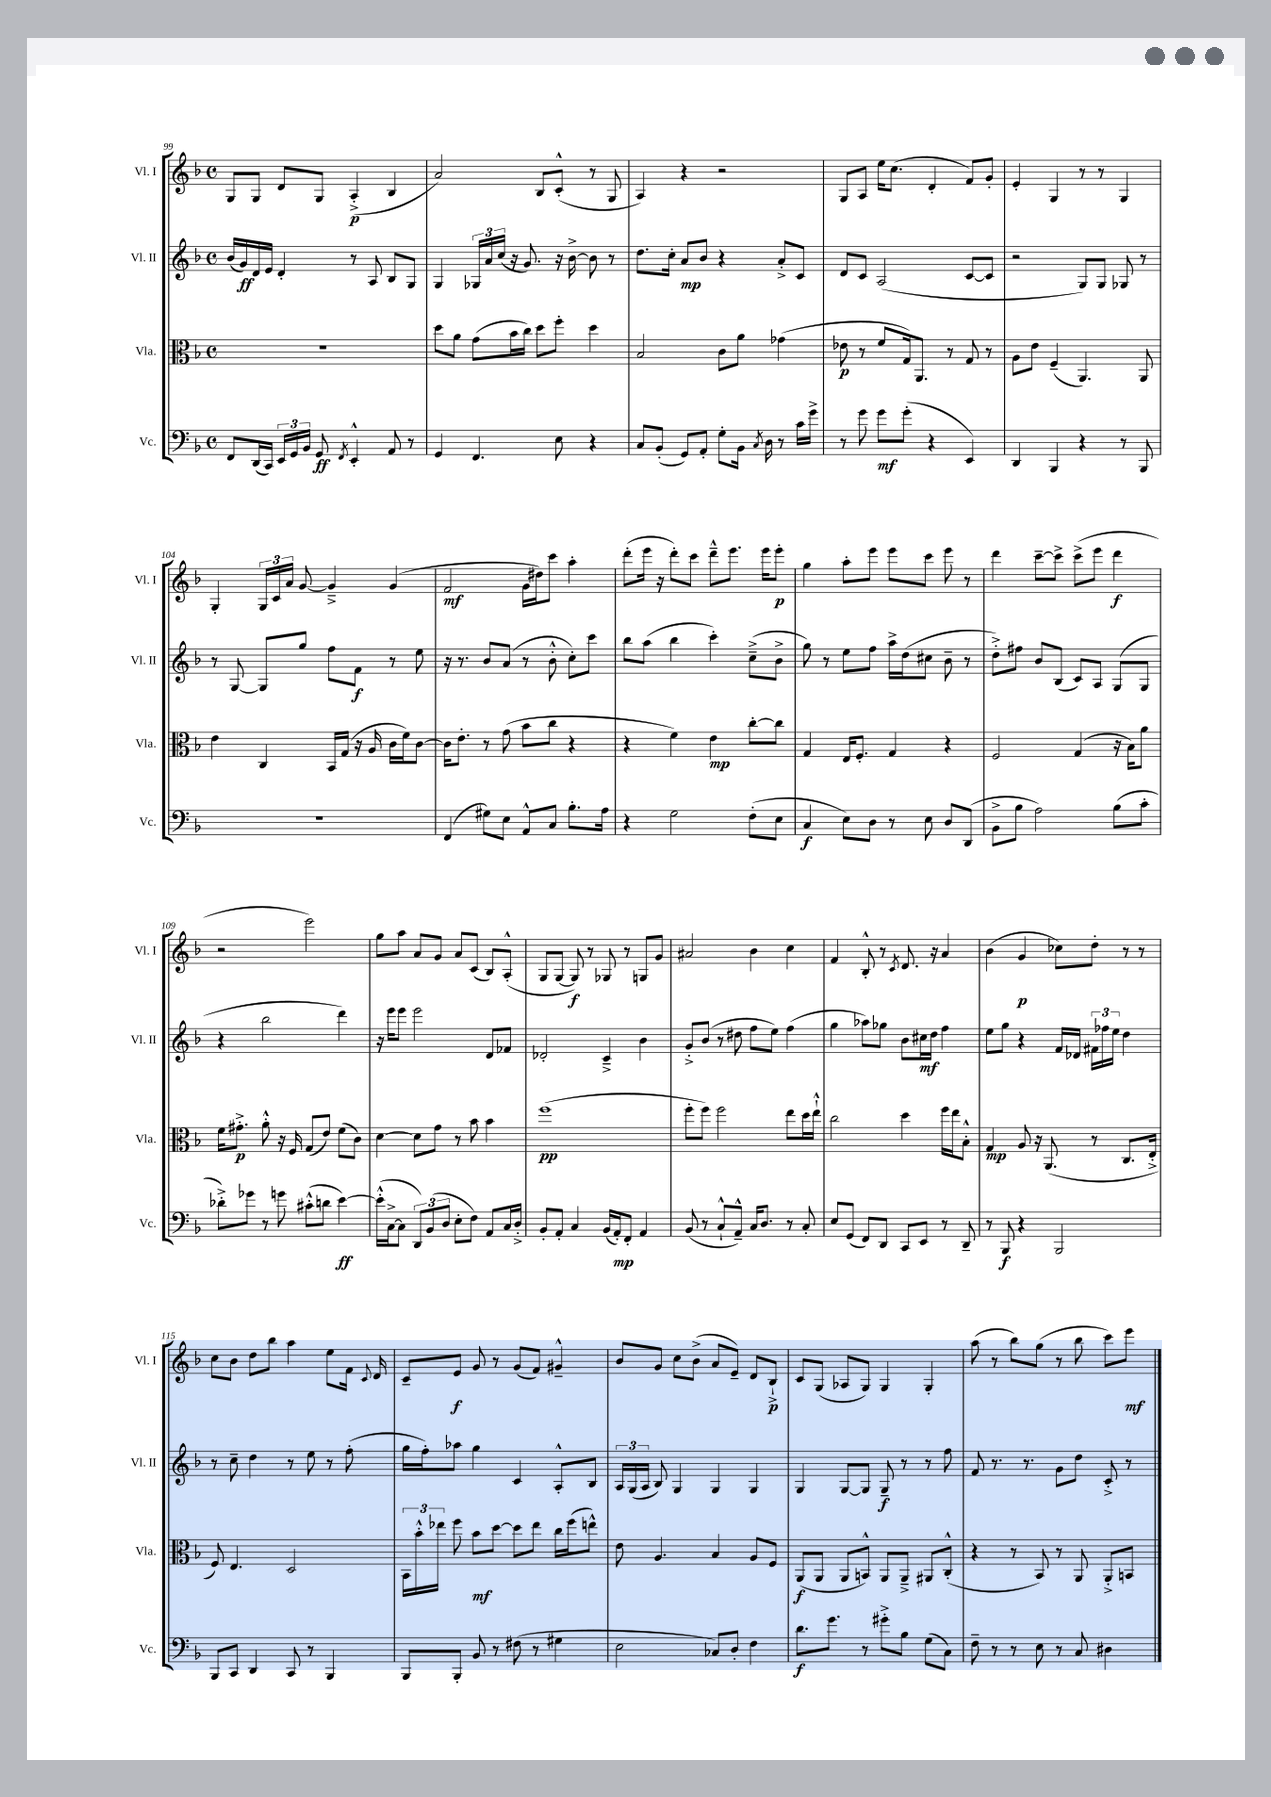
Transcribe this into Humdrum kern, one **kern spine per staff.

**kern	**dynam	**kern	**dynam	**kern	**dynam	**kern	**dynam
*part4	*part4	*part3	*part3	*part2	*part2	*part1	*part1
*staff4	*staff4	*staff3	*staff3	*staff2	*staff2	*staff1	*staff1
*I"Vc.	*	*I"Vla.	*	*I"Vl. II	*	*I"Vl. I	*
*I'Vc.	*	*I'Vla.	*	*I'Vl. II	*	*I'Vl. I	*
*clefF4	*	*clefC3	*	*clefG2	*	*clefG2	*
*k[b-]	*	*k[b-]	*	*k[b-]	*	*k[b-]	*
*M4/4	*	*M4/4	*	*M4/4	*	*M4/4	*
*met(c)	*	*met(c)	*	*met(c)	*	*met(c)	*
=99	=99	=99	=99	=99	=99	=99	=99
8FF/L	.	1r	.	(16b-/LL	.	8G/L	.
.	.	.	.	16g/)	ff	.	.
(16DD/L	.	.	.	16d/	.	8G/J	.
16CC/JJ)	.	.	.	16e/JJ	.	.	.
24EE/LL	.	.	.	4d'/	.	8d/L	.
24GG/	.	.	.	.	.	.	.
24BB-/JJ	.	.	.	.	.	.	.
8GG/	ff	.	.	.	.	8G/J	.
8qFF/	.	.	.	.	.	.	.
4EE'^^/	.	.	.	8r	.	(4A'^/	p
.	.	.	.	8A/	.	.	.
8AA/	.	.	.	8B-/L	.	4B-/	.
8r	.	.	.	8G/J	.	.	.
=100	=100	=100	=100	=100	=100	=100	=100
4GG/	.	8dd\L	.	4G/	.	2a/)	.
.	.	8a\J	.	.	.	.	.
4.FF/	.	(8g\L	.	24G-X/LL	.	.	.
.	.	.	.	24a/	.	.	.
.	.	.	.	(24cc/JJ	.	.	.
.	.	16b-\L	.	16r	.	.	.
.	.	16cc\JJ)	.	8.g/)	.	.	.
.	.	8dd\L	.	.	.	8B-/L	.
8E\	.	8ff'\J	.	16r	.	(8c'^^/J	.
.	.	.	.	[16b-^\	.	.	.
4r	.	4dd\	.	8b-\]	.	8r	.
.	.	.	.	8r	.	8G/	.
=101	=101	=101	=101	=101	=101	=101	=101
8C/L	.	2B-/	.	8.dd\L	.	4A/)	.
(8BB-'/J	.	.	.	.	.	.	.
.	.	.	.	16cc'\Jk	.	.	.
8GG/L)	.	.	.	8a/L	mp	4r	.
8AA'/J	.	.	.	8b-/J	.	.	.
8G'\L	.	8c\L	.	4r	.	2r	.
16BB-\Jk	.	8a\J	.	.	.	.	.
8qC/	.	.	.	.	.	.	.
16D\	.	.	.	.	.	.	.
8r	.	(4g-X\	.	8a'^/L	.	.	.
16c\LL	.	.	.	8c/J	.	.	.
16g^\JJ	.	.	.	.	.	.	.
=102	=102	=102	=102	=102	=102	=102	=102
8r	.	8e-X\	p	8d/L	.	8G/L	.
8g\	.	8r	.	8c/J	.	8A/J	.
8g\L	mf	8f/L	.	(2A/	.	16ee\KL	.
.	.	.	.	.	.	(8.cc\J	.
(8g'\J	.	16G/k)	.	.	.	.	.
.	.	8.AA/J	.	.	.	.	.
4r	.	.	.	.	.	4d'/	.
.	.	8r	.	.	.	.	.
4EE/)	.	8G/	.	[8c/L	.	8f/L)	.
.	.	8r	.	8c/J]	.	8g'/J	.
=103	=103	=103	=103	=103	=103	=103	=103
4DD/	.	8A\L	.	2r	.	4e'/	.
.	.	8e\J	.	.	.	.	.
4BBB-/	.	(4F~/	.	.	.	4G/	.
4r	.	4.AA/)	.	8G/L)	.	8r	.
.	.	.	.	8G/J	.	8r	.
8r	.	.	.	8G-X/	.	4G/	.
8BBB-/	.	8AA/	.	8r	.	.	.
!!LO:LB:g=z
=104	=104	=104	=104	=104	=104	=104	=104
1r	.	4e\	.	8r	.	4G'/	.
.	.	.	.	[8G/	.	.	.
.	.	4C/	.	8G/L]	.	24G/LL	.
.	.	.	.	.	.	24c/	.
.	.	.	.	.	.	24a/JJ	.
.	.	.	.	8gg/J	.	[8g/	.
.	.	16BB-/LL	.	8ff\L	.	4g~^/]	.
.	.	(16G/JJ	.	.	.	.	.
.	.	16r	.	8f\J	f	.	.
.	.	16A/	.	.	.	.	.
.	.	16c\LL	.	8r	.	(4g/	.
.	.	16f\J)	.	.	.	.	.
.	.	[8c\J	.	8ee\	.	.	.
=105	=105	=105	=105	=105	=105	=105	=105
(4FF/	.	16c\KL]	.	16r	.	2f/	mf
.	.	8.e'\J	.	8.r	.	.	.
8G#X\L)	.	8r	.	8b-/L	.	.	.
8E\J	.	(8g\	.	(8a/J	.	.	.
8AA^^/L	.	8b-\L	.	8r	.	16g\LL	.
.	.	.	.	.	.	16dd#X\J)	.
8C/J	.	8cc\J	.	8b-'^^\	.	8ccc\J	.
8.B-'\L	.	4r	.	8cc'\L)	.	4aa'\	.
.	.	.	.	8ccc\J	.	.	.
16A\Jk	.	.	.	.	.	.	.
=106	=106	=106	=106	=106	=106	=106	=106
4r	.	4r	.	8bb-\L	.	(8ddd'\L	.
.	.	.	.	(8aa\J	.	16eee\Jk	.
.	.	.	.	.	.	16r	.
2G\	.	4f\)	.	4bb-\	.	8ddd'\L)	.
.	.	.	.	.	.	8ccc\J	.
.	.	4e\	mp	4ccc'\)	.	8ddd~^^\L	.
.	.	.	.	.	.	8.eee\J	.
(8F'\L	.	[8cc'\L	.	(8cc~^\L	.	.	.
.	.	.	.	.	.	16eee\KL	.
8E\J	.	8cc\J]	.	8b-^\J	.	8eee'\J	p
=107	=107	=107	=107	=107	=107	=107	=107
4C/	f	4G/	.	8gg\)	.	4gg\	.
.	.	.	.	8r	.	.	.
8E\L)	.	16E/KL	.	8ee\L	.	8aa'\L	.
.	.	8.F'/J	.	.	.	.	.
8D\J	.	.	.	8ff\J	.	8eee\J	.
8r	.	4G/	.	16aa^\LL	.	8eee\L	.
.	.	.	.	(16dd\J	.	.	.
8E\	.	.	.	8cc#X\J	.	8ccc\J	.
8D/L	.	4r	.	8b-~\	.	8eee\	.
(8DD/J	.	.	.	8r	.	8r	.
=108	=108	=108	=108	=108	=108	=108	=108
8BB-^\L	.	2F/	.	8dd'^\L)	.	4ddd\	.
8B-\J	.	.	.	8ff#X\J	.	.	.
2A\)	.	.	.	8b-/L	.	[8ccc~\L	.
.	.	.	.	(8B-/J	.	8ccc^\J]	.
.	.	(4G/	.	8c/L)	.	(8ccc^\L	.
.	.	.	.	8A/J	.	8eee\J	.
(8B-\L	.	16r	.	(8G/L	.	4ddd\	f
.	.	16B-\KL)	.	.	.	.	.
8c'\J	.	8a\J	.	8G/J	.	.	.
!!LO:LB:g=z
=109	=109	=109	=109	=109	=109	=109	=109
8d-X'^\L)	.	16f\KL	.	4r	.	2r	.
.	.	8.g#X'^\J	p	.	.	.	.
8g-X\J	.	.	.	.	.	.	.
8r	.	8a'^^\	.	2bb-\	.	.	.
8gn\	.	16r	.	.	.	.	.
.	.	16F/	.	.	.	.	.
(8c#X'^^\L	.	(8G/L	.	.	.	2eee\)	.
8dn\J	.	8e/J)	.	.	.	.	.
[4e\)	ff	(8f\L	.	4ddd\)	.	.	.
.	.	8c\J)	.	.	.	.	.
=110	=110	=110	=110	=110	=110	=110	=110
(16e'^^\LL]	.	[4d\	.	16r	.	8gg\L	.
[16C^\J	.	.	.	16eee\KL	.	.	.
8C\J]	.	.	.	8eee\J	.	8aa\J	.
12DD/L)	.	8d\L]	.	2eee\	.	8a/L	.
(12BB-/	.	.	.	.	.	.	.
.	.	8g\J	.	.	.	8g/J	.
12D/J	.	.	.	.	.	.	.
8E'\L	.	8r	.	.	.	8a/L	.
8F\J)	.	8b-\	.	.	.	(8c/J	.
8AA/L	.	4b-\	.	8d/L	.	8B-/L)	.
16C/L	.	.	.	8f-X/J	.	(8A'^^/J	.
16D'^/JJ	.	.	.	.	.	.	.
=111	=111	=111	=111	=111	=111	=111	=111
8BB-'/L	.	(1ff	pp	2d-X'/	.	8G/L	.
8AA'/J	.	.	.	.	.	[8G/J	.
4C/	.	.	.	.	.	8G/])	f
.	.	.	.	.	.	8r	.
(16BB-/LL	.	.	.	4c~^/	.	8G-X/	.
16AA'/J)	mp	.	.	.	.	.	.
8FF'/J	.	.	.	.	.	8r	.
4AA/	.	.	.	4b-\	.	8Gn/L	.
.	.	.	.	.	.	8g/J	.
=112	=112	=112	=112	=112	=112	=112	=112
(8BB-/	.	8ff'\L	.	8g'^/L	.	2a#X/	.
8r	.	8ff\J)	.	(8b-/J	.	.	.
8C`^^/L	.	2ff\	.	8r	.	.	.
8AA~^^/J)	.	.	.	8dd#X\	.	.	.
16C/KL	.	.	.	8ff\L	.	4b-\	.
8.D/J	.	.	.	.	.	.	.
.	.	.	.	8ee\J)	.	.	.
8r	.	8ee\L	.	(4ff\	.	4cc\	.
8C'/	.	16dd\L	.	.	.	.	.
.	.	16ee`^^\JJ	.	.	.	.	.
=113	=113	=113	=113	=113	=113	=113	=113
8E/L	.	2cc\	.	4gg\	.	4f/	.
(8GG/J	.	.	.	.	.	.	.
8FF/L)	.	.	.	8aa-X\L)	.	8B-'^^/	.
8DD/J	.	.	.	8gg-X\J	.	8r	.
.	.	.	.	.	.	8qc/	.
8CC/L	.	4dd\	.	8b-\L	.	8.d/	.
8EE/J	.	.	.	16cc#X\L	mf	.	.
.	.	.	.	16dd\JJ	.	16r	.
8r	.	16ff\LL	.	4ff\	.	4a/	.
.	.	16ee\J	.	.	.	.	.
8DD~/	.	8B-'^^\J	.	.	.	.	.
=114	=114	=114	=114	=114	=114	=114	=114
8r	.	4G/	mp	8ee\L	.	(4b-\	.
8BBB-/	f	.	.	8gg\J	.	.	.
4r	.	8A/	.	4r	.	4g/	p
.	.	16r	.	.	.	.	.
.	.	(8.AA/	.	.	.	.	.
2BBB-/	.	.	.	16f/LL	.	8cc-X\L)	.
.	.	.	.	16d-X/JJ	.	.	.
.	.	8r	.	24f#X\LL	.	8dd'\J	.
.	.	.	.	24ff-X\	.	.	.
.	.	.	.	24ee\JJ	.	.	.
.	.	8.C/L	.	4dd\	.	8r	.
.	.	.	.	.	.	8r	.
.	.	16E'^/Jk	.	.	.	.	.
!!LO:LB:g=z
=115	=115	=115	=115	=115	=115	=115	=115
8BBB-/L	.	8F/)	.	8r	.	8cc\L	.
8CC/J	.	4.E/	.	8cc~\	.	8b-\J	.
4DD/	.	.	.	4dd\	.	8dd\L	.
.	.	.	.	.	.	8bb-\J	.
8CC/	.	2D/	.	8r	.	4aa\	.
8r	.	.	.	8ee\	.	.	.
4BBB-/	.	.	.	8r	.	8ee\L	.
.	.	.	.	(8ff'\	.	16f\Jk	.
.	.	.	.	.	.	8qqc/	.
.	.	.	.	.	.	16d/	.
=116	=116	=116	=116	=116	=116	=116	=116
8BBB-/L	.	24BB-\LL	.	16gg\LL	.	8c~/L	.
.	.	24b-'^^\	.	.	.	.	.
.	.	.	.	16ff'\J)	.	.	.
.	.	24ee-X\JJ	.	.	.	.	.
8BBB-'/J	.	8ff\	.	8aa-X\J	.	8e/J	f
8BB-/	.	8b-\L	mf	4gg\	.	8g/	.
8r	.	[8dd\J	.	.	.	8r	.
(8F#X\	.	8dd\L]	.	4c/	.	(8g/L	.
8r	.	8ee-\J	.	.	.	8f/J)	.
4G#X\	.	16cc\LL	.	8A'^^/L	.	4g#X~^^/	.
.	.	(16ff\J	.	.	.	.	.
.	.	8een^^\J)	.	8B-/J	.	.	.
=117	=117	=117	=117	=117	=117	=117	=117
2E\	.	8e\	.	24A/LL	.	8b-/L	.
.	.	.	.	(24G/	.	.	.
.	.	.	.	24A/JJ	.	.	.
.	.	4.A/	.	8B-/)	.	8g/J	.
.	.	.	.	4G/	.	8cc\L	.
.	.	.	.	.	.	(8b-^\J	.
8C-X/L)	.	4B-/	.	4G/	.	8a/L	.
8D'/J	.	.	.	.	.	8e~/J)	.
4F\	.	8A/L	.	4G/	.	8d/L	.
.	.	8F/J	.	.	.	8B-`^/J	p
=118	=118	=118	=118	=118	=118	=118	=118
8.d\L	f	(8AA/L	f	4G/	.	8c/L	.
.	.	8AA/J	.	.	.	(8G/J	.
8.g\J	.	.	.	.	.	.	.
.	.	8AA/L	.	[8G/L	.	8A-X/L	.
8r	.	8BBn^^/J)	.	8G/J]	.	8G/J)	.
8g#X'^\L	.	8AA/L	.	8G~/	f	4G/	.
8B-\J	.	8AA~^/J	.	8r	.	.	.
(8G\L	.	8AA#X/L	.	8r	.	4G'/	.
8C\J)	.	(8C'^^/J	.	8ff\	.	.	.
=119	=119	=119	=119	=119	=119	=119	=119
8F~\	.	4r	.	8f/	.	(8aa\	.
8r	.	.	.	8.r	.	8r	.
8r	.	8r	.	.	.	8bb-\L)	.
.	.	.	.	8.r	.	.	.
8E\	.	8BB-/)	.	.	.	(8gg\J	.
8r	.	8r	.	8g\L	.	8r	.
8C/	.	8AA/	.	8dd\J	.	8bb-\	.
4D#X\	.	8AA'^/L	.	8c'^/	.	8ccc\L)	.
.	.	8BBn/J	.	8r	.	8eee\J	mf
==	==	==	==	==	==	==	==
*-	*-	*-	*-	*-	*-	*-	*-
